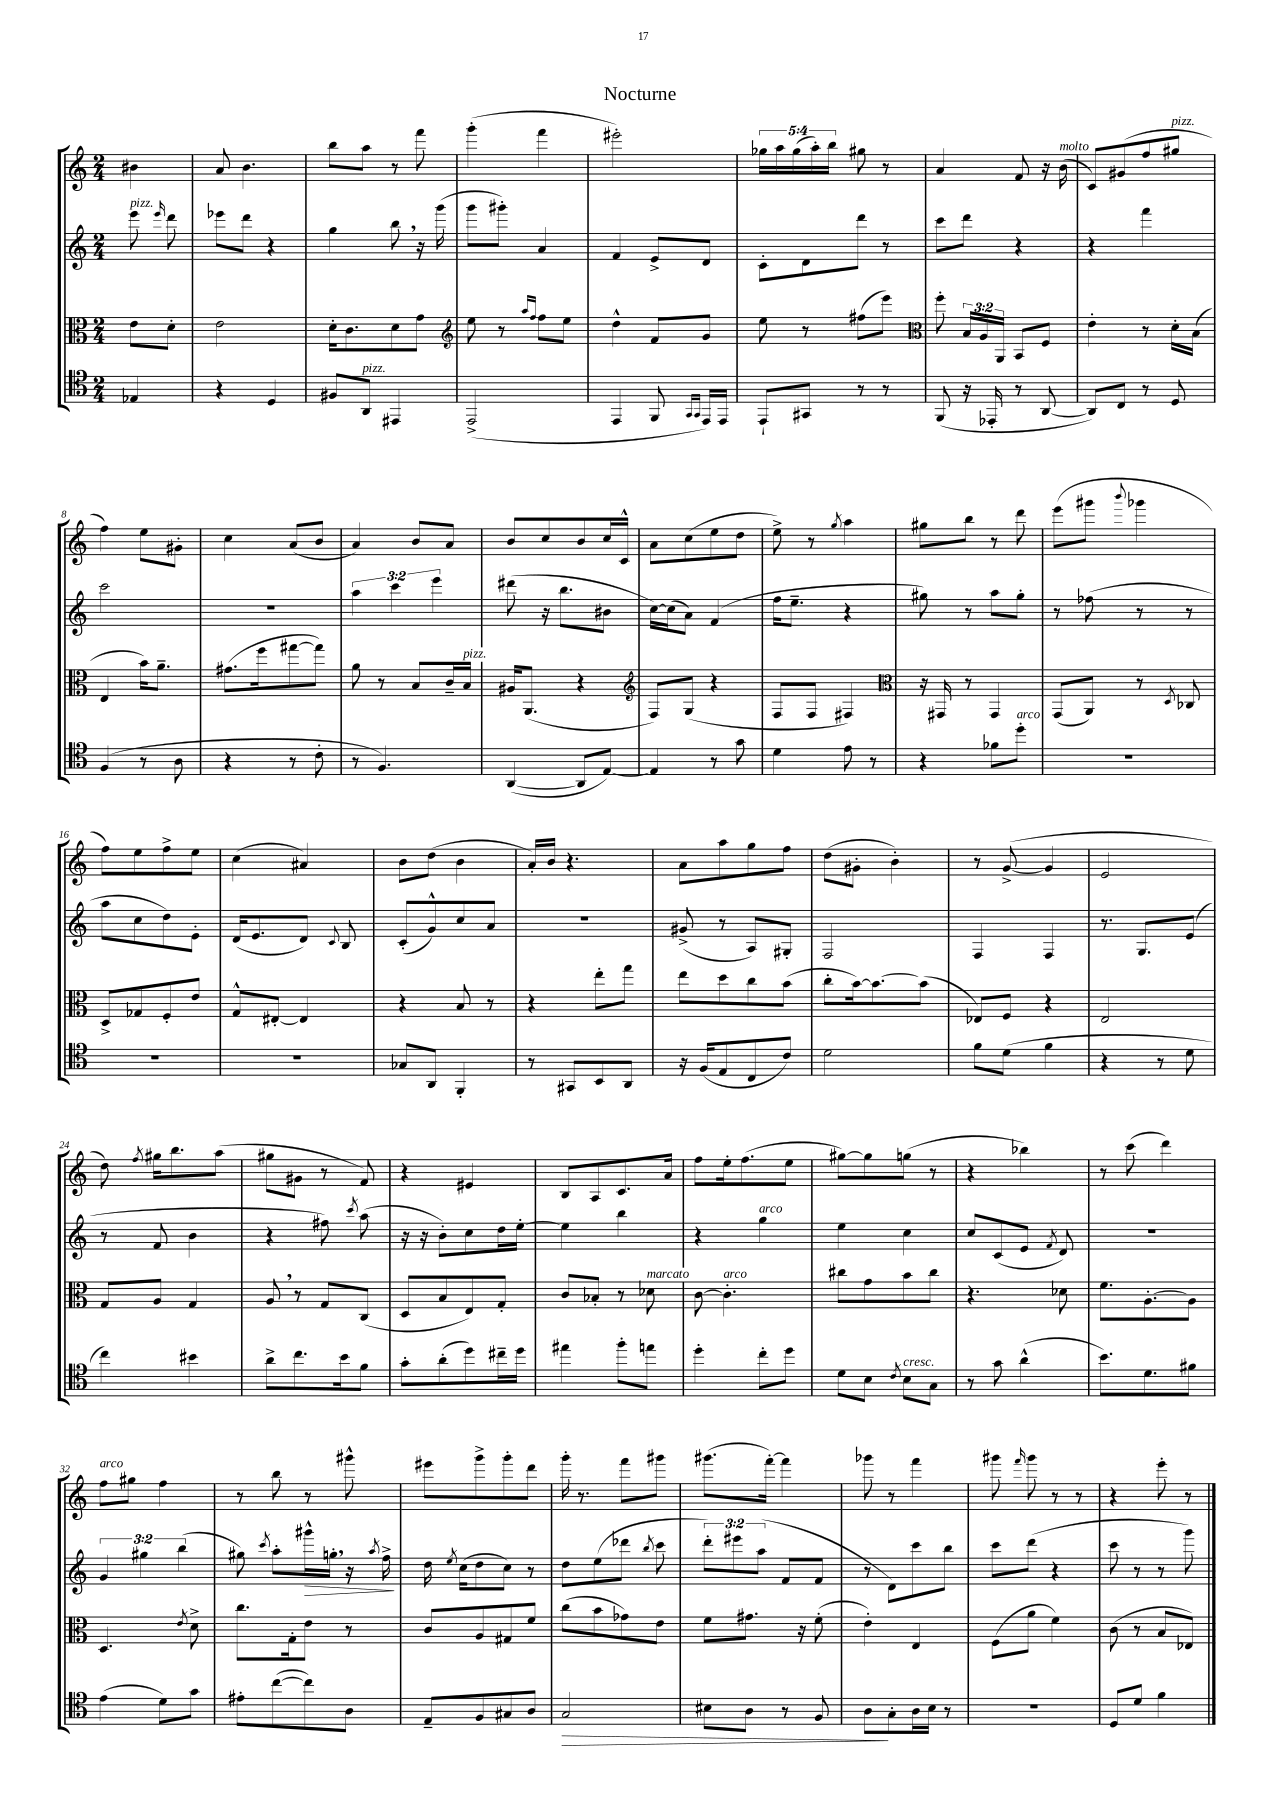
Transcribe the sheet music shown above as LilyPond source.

\header { title = "Nocturne" }
<<
\new StaffGroup <<
\new Staff = "s0" {
    \clef treble \key c \major \numericTimeSignature \time 2/4 \override Staff.TupletNumber.text = #tuplet-number::calc-fraction-text \partial 4
    \autoBeamOff bis'4 |
    a'8 b'4. |
    b''8[ a''8] r8 f'''8 |
    g'''4-.( f'''4 |
    eis'''2-.) |
    \tuplet 5/4 { ges''16[ a''16 ges''16( a''16-.) b''16] } gis''8 r8 |
    a'4 f'8 r16 b'16^\markup { \italic "molto" }( |
    c'8[) gis'8( f''8 gis''8]^\markup { \italic "pizz." } |
    f''4) e''8[ gis'8]-. |
    c''4 a'8[( b'8] |
    a'4) b'8[ a'8] |
    b'8[ c''8 b'8 c''16 c'16]-^ |
    a'8[ c''8( e''8 d''8] |
    e''8->) r8 \acciaccatura { g''8 } a''4 |
    gis''8[ b''8] r8 d'''8 |
    e'''8[( gis'''8] \appoggiatura { b'''8 } ges'''4 |
    f''8[) e''8 f''8-> e''8] |
    c''4( ais'4) |
    b'8[ d''8]( b'4 |
    a'16[-.) b'16] r4. |
    a'8[ a''8 g''8 f''8] |
    d''8[( gis'8]-. b'4-.) |
    r8 g'8~->( g'4 |
    e'2 |
    d''8) \acciaccatura { f''8 } gis''16[ b''8. a''8]( |
    gis''8[ gis'8] r8 f'8) |
    r4 eis'4 |
    b8[ a8 c'8. a'16] |
    f''8[ e''16-. f''8.( e''8] |
    gis''8[~) gis''8 g''8]( r8 |
    r4 bes''4) |
    r8 c'''8( d'''4) |
    f''8[^\markup { \italic "arco" } gis''8] f''4 |
    r8 b''8 r8 gis'''8-^ |
    eis'''8[ g'''8-> g'''8-. d'''8] |
    g'''16-. r8. f'''8[ gis'''8] |
    gis'''8.[( f'''16]~-.) f'''4 |
    ges'''8 r8 f'''4 |
    gis'''8 \grace { f'''16 } gis'''8 r8 r8 |
    r4 e'''8-. r8 \bar "|." |
}
\new Staff = "s1" {
    \clef treble \key c \major \numericTimeSignature \time 2/4 \override Staff.TupletNumber.text = #tuplet-number::calc-fraction-text \partial 4
    \autoBeamOff e'''8^\markup { \italic "pizz." } \grace { e'''16 } d'''8 |
    ees'''8[ d'''8] r4 |
    g''4 b''8 \breathe r16 g'''16( |
    g'''8[ gis'''8]-.) a'4 |
    f'4 e'8[-> d'8] |
    c'8[-. d'8 d'''8] r8 |
    c'''8[ d'''8] r4 |
    r4 f'''4 |
    c'''2 |
    R2 |
    \tuplet 3/2 { a''4 c'''4 e'''4 } |
    dis'''8( r16 b''8.[ bis'8] |
    c''16[~) c''16( a'8]) f'4( |
    f''16[ e''8.]-- r4 |
    gis''8) r8 a''8[ gis''8]-. |
    r8 fes''8( r8 r8 |
    a''8[ c''8 d''8) e'8]-. |
    d'16[( e'8. d'8]) \appoggiatura { c'8 } b8 |
    c'8[-.( g'8-^) c''8 a'8] |
    R2 |
    gis'8->( r8 a8[) gis8]-. |
    f2 |
    f4 f4 |
    r8. g8.[ e'8]( |
    r8 f'8 b'4 |
    r4 fis''8) \acciaccatura { c'''8 } a''8( |
    r16 r16 b'8[-.) c''8 d''16 e''16]~-. |
    e''4 b''4 |
    r4 g''4^\markup { \italic "arco" } |
    e''4 c''4 |
    c''8[ c'8( e'8] \acciaccatura { f'8 } d'8) |
    r2 |
    \tuplet 3/2 { g'4 gis''4 b''4( } |
    gis''8) \acciaccatura { c'''8 } a''8[-. gis'''16-^\> g''16]-. \breathe r16 \acciaccatura { a''8 } f''16->\! |
    d''16 \acciaccatura { e''8 } c''16[( d''8 c''8]) r8 |
    d''8[ e''8( des'''8] \acciaccatura { b''8 } c'''8 |
    \tuplet 3/2 { d'''8[-.) eis'''8 a''8]( } f'8[ f'8] |
    r8 d'8[) c'''8 b''8] |
    c'''8[ d'''8]( r4 |
    c'''8 r8 r8 g'''8) \bar "|." |
}
\new Staff = "s2" {
    \clef alto \key c \major \numericTimeSignature \time 2/4 \override Staff.TupletNumber.text = #tuplet-number::calc-fraction-text \partial 4
    \autoBeamOff e'8[ d'8]-. |
    e'2 |
    d'16[-. c'8. d'8 g'8] |
    \clef treble e''8 r8 \grace { a''16[ f''16] } f''8[ e''8] |
    d''4-^ f'8[ g'8] |
    e''8 r8 fis''8[( e'''8]) |
    \clef alto f''8-. \tuplet 3/2 { b16[ a16 a,16] } b,8[ f8] |
    e'4-. r8 d'16[-. b16]( |
    e4 b'16[) a'8.]-- |
    gis'8.[( f''16 gis''8~ gis''8]) |
    a'8 r8 b8[ c'16-- b16]^\markup { \italic "pizz." } |
    ais16[ a,8.]( r4 |
    \clef treble f8[) g8]( r4 |
    f8[ f8] fis4) |
    \clef alto r16 gis,16 r8 gis,4 |
    g,8[( a,8]) r8 \acciaccatura { d8 } ces8 |
    d8[-> ges8 f8-. e'8] |
    g8[-^ eis8]~-. eis4 |
    r4 b8 r8 |
    r4 e''8[-. g''8] |
    e''8[ d''8 c''8 b'8]( |
    c''8[-. b'16~) b'8.~ b'8]( |
    ees8[) f8] r4 |
    e2 |
    g8[ a8] g4 |
    a8 \breathe r8 g8[ c8]( |
    d8[ b8 e8) g8]-. |
    c'8[ bes8]-. r8 des'8^\markup { \italic "marcato" } |
    c'8~ c'4.-.^\markup { \italic "arco" } |
    cis''8[ g'8 b'8 cis''8] |
    r4. des'8 |
    f'8.[ a8.~-. a8] |
    d4. \acciaccatura { e'8 } d'8-> |
    c''8.[ g16-. e'8] r8 |
    c'8[ a8 gis8 f'8] |
    c''8[( b'8 ges'8) e'8] |
    f'8[ gis'8.] r16 f'8-.( |
    e'4-.) e4 |
    f8[( a'8] f'4) |
    c'8( r8 b8[ ees8]) \bar "|." |
}
\new Staff = "s3" {
    \clef tenor \key c \major \numericTimeSignature \time 2/4 \partial 4
    \autoBeamOff ees4 |
    r4 d4 |
    fis8[ a,8]^\markup { \italic "pizz." } eis,4 |
    e,2->( |
    e,4 f,8 \grace { g,16[ g,16] } e,16[) e,16] |
    e,8[-! gis,8] r8 r8 |
    f,8( r16 ees,16-. r8 a,8~ |
    a,8[) c8] r8 d8 |
    f4( r8 a8 |
    r4 r8 c'8-. |
    r8 f4.) |
    a,4~( a,8[ e8]~) |
    e4 r8 g'8 |
    d'4 e'8 r8 |
    r4 fes'8[ d''8]-.^\markup { \italic "arco" } |
    R2 |
    R2 |
    R2 |
    ges8[ a,8] f,4-. |
    r8 gis,8[ b,8 a,8] |
    r16 f16[( e8 c8 c'8]) |
    d'2 |
    f'8[ d'8]( f'4 |
    r4 r8 d'8 |
    c''4) bis'4 |
    a'8[-> c''8. b'16 f'8] |
    g'8[-. a'8-.( d''8) cis''16-- d''16] |
    eis''4 f''8[-. e''8] |
    d''4-. c''8[-. d''8] |
    d'8[ b8] \acciaccatura { c'8 } b8[^\markup { \italic "cresc." } g8] |
    r8 g'8 a'4-^( |
    b'8.[) d'8. fis'8] |
    e'4( d'8[) g'8] |
    eis'8[-. c''8~( c''8) a8] |
    e8[-- f8 gis8 a8] |
    g2\> |
    bis8[ a8] r8 f8 |
    a8[\! g8-. a16 b16] r8 |
    r2 |
    d8[ d'8] f'4 \bar "|." |
}
>>
>>
